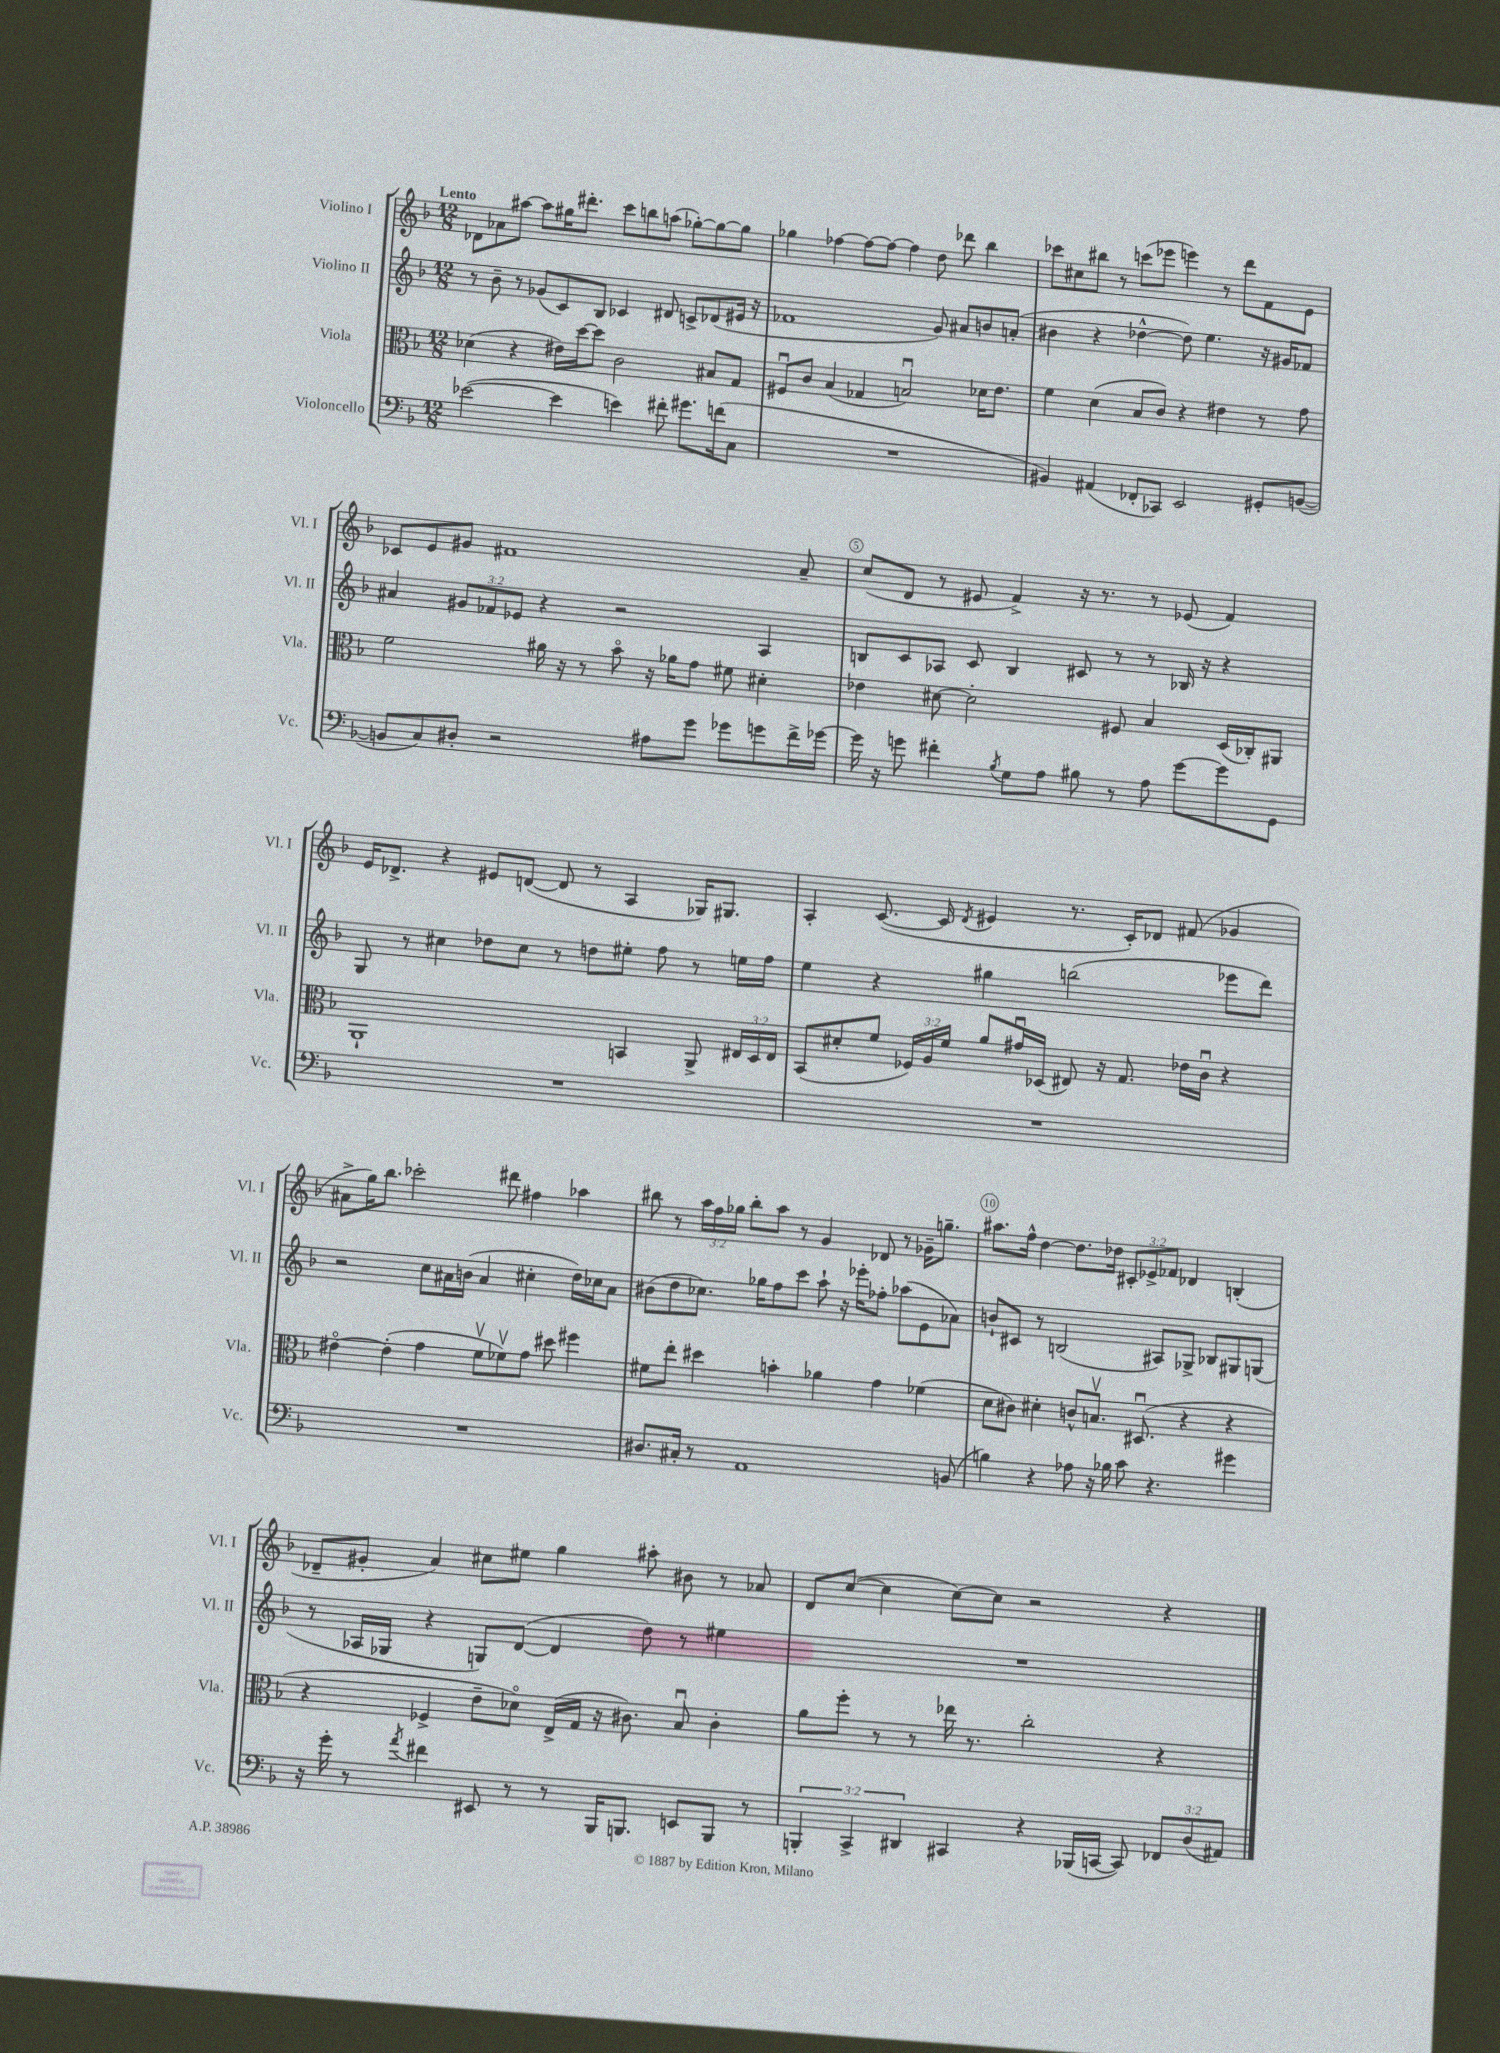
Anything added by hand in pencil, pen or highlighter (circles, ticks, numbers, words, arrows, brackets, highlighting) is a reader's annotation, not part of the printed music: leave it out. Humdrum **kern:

**kern	**kern	**kern	**kern
*staff4	*staff3	*staff2	*staff1
*clefF4	*clefC3	*clefG2	*clefG2
*k[b-]	*k[b-]	*k[b-]	*k[b-]
*M12/8	*M12/8	*M12/8	*M12/8
([2e-	(4d-	8r	8d-
.	.	8b-~	8a-
.	4r	8r	[8aa#
.	.	(8g-	8aa#]
4e-]	16e#)	8c)	16gg#
.	[16dd	.	8.ddd#'
.	8dd]	8B-	.
4e)	2c	4c-	8ccc
.	.	.	8bb
8f#'	.	8d#	(8aa
8.g#	.	8c^	[8gg-')
.	8B#	(8d-	8gg-_
(16f	.	.	.
8C	8G	16e#	8gg-]
.	.	16r	.
=	=	=	=
1.r	8F#u	1f-	4gg-
.	8c	.	.
.	(4B-	.	[4ff-
.	4G-	.	8ff-_
.	.	.	8ff-_
.	2Bu)	.	4ff-]
.	.	8g)	8dd
.	.	8a#	8ddd-
.	16d-	8b	4bb-
.	8.e	.	.
.	.	(8a'	.
=	=	=	=
4BB#)	4f	4b#	8ccc-
.	.	.	8cc#
(4AA#	(4d	4r	8bb#
.	.	.	8r
8FF-'	8B-	[4dd-^^	(8ccc
8CC-)	8c)	.	8eee-
2EE	4r	8dd-])	4eee)
.	.	4.ee	.
.	4e#	.	8r
.	.	.	8ddd
8GG#'	8r	16r	8f
.	.	16g#	.
([8BB	8g	8f-	8e
=	=	=	=
8BB]	2f	4a#	8c-
8C)	.	.	8e
8D#'	.	12g#	8g#
.	.	12f-	.
2r	.	.	1f#
.	.	12e-	.
.	16a#	4r	.
.	16r	.	.
.	8r	.	.
.	8b-o	2r	.
8A#	16r	.	.
.	16a-	.	.
8g	8g	.	.
8g-	8f#	.	.
8g	4d#'	4A	.
16f^	.	.	8a~
[16g-	.	.	.
=	=	=	=
16g-]	4e-	8B	(8cc
16r	.	.	.
8g	.	8c	8d
4f#'	[8d#	8A-	8r
.	2d#']	8c	8e#
8qB-	.	.	.
8G	.	4B	4f^)
8A	.	.	.
8B#	.	8c#	16r
.	.	.	8.r
8r	8F#	8r	.
8A	4B-	8r	8r
[8g	.	16B-	(8e-
.	.	16r	.
8g]	(16D	4r	4f)
.	16C-')	.	.
8GG	8AA#	.	.
=	=	=	=
1.r	1AA`	8G	16e
.	.	.	8.d-^
.	.	8r	.
.	.	4cc#	4r
.	.	8dd-	8e#
.	.	8cc#	([8d
.	.	8r	8d]
.	.	8dd	8r
.	4BB	8ee#'	4A
.	.	8ff	.
.	8AA^	8r	16G-)
.	.	.	8.G#
.	24E#	16ee	.
.	24D	.	.
.	.	16ff	.
.	24E#	.	.
=	=	=	=
1.r	(8BB-	4ee	4A'
.	8d#'	.	.
.	8f	4r	([8.c
.	24F-)	.	.
.	24A	.	.
.	.	.	16c]
.	24f	.	.
.	.	.	8qd
.	8a	4gg#	4e#
.	16g#u	.	.
.	(16D-	.	.
.	8E#)	(2bb	8.r
.	16r	.	.
.	8.G	.	16c')
.	.	.	8d-
.	16e-	.	(8f#
.	16cu	.	.
.	4r	8eee-	4g-
.	.	8ddd)	.
=	=	=	=
1.r	[4e#o	2r	8a#^
.	.	.	16gg)
.	.	.	8.bb-
.	(4e#']	.	.
.	.	.	2ccc-'
.	4g	8cc	.
.	.	16a#	.
.	.	(16b	.
.	8fv	4a#	.
.	8f-v)	.	8ddd#
.	8g	4cc#'	4ff#
.	8dd#	.	.
.	4ff#	16dd)	4aa-
.	.	16cc-	.
.	.	8a#	.
=	=	=	=
8.D#	8f#	(8b#	8bb#
.	8ee'	8dd	8r
16C#'	.	.	.
8r	4dd#	8.cc-)	24aa
.	.	.	24ff
.	.	.	24gg-
1AA	.	.	8bb#'
.	.	16gg-	.
.	4b'	8ff	8aa
.	.	8ccc	8r
.	4a-	8aa`	4g
.	.	16r	.
.	.	16eee-'	.
.	4g	8ff-'	8d-
.	.	(8aa-	8r
.	(4f-	8e	16g-~
.	.	.	8.gg~
(8BB	.	8a-)	.
=	=	=	=
4B)	8d	8b`	8.aa#
.	8c#)	8c#	.
.	.	.	16ff^^
4r	4d#'	8r	[4dd
.	.	(2B	.
8A-	8c^^	.	8.dd]
16r	8.Bv	.	.
16B-	.	.	16dd-
8c	.	.	12c#'
.	(8.D#u	.	.
.	.	.	12e-^
4.r	.	8A#)	.
.	.	.	12f-
.	4r	8G-^	4d-
.	.	8B-	.
4g#	4r	8G#	(4B'
.	.	(8G	.
=	=	=	=
16r	4r	8r	8d-~
16g'	.	.	.
8r	.	16A-	8g#'
.	.	16G-	.
8qa	.	.	.
4f#	4F-^	4r	4a)
8EE#	8e~	8G)	8cc#
8r	8d-o)	([8d	8ee#
8r	(16E^	4d]	4gg
.	16G	.	.
16BBB-	16r	.	.
8.BBB	8.c#)	.	.
.	.	8dd)	8aa#'
8EE	8B-u	8r	8b#
8BBB	4c#'	4ee#	8r
8r	.	.	8a-
=	=	=	=
6BBB'	8a	1.r	8d
.	8ff'	.	([8cc
6CC^	.	.	.
.	8r	.	4cc]
6DD#	.	.	.
.	8r	.	.
4CC#	16ee-	.	[8cc)
.	8.r	.	.
.	.	.	8cc]
4r	2cc'	.	2r
(16BBB-	.	.	.
[16CC	.	.	.
8CC])	.	.	.
12FF-	4r	.	4r
(12D	.	.	.
12AA#)	.	.	.
==	==	==	==
*-	*-	*-	*-
